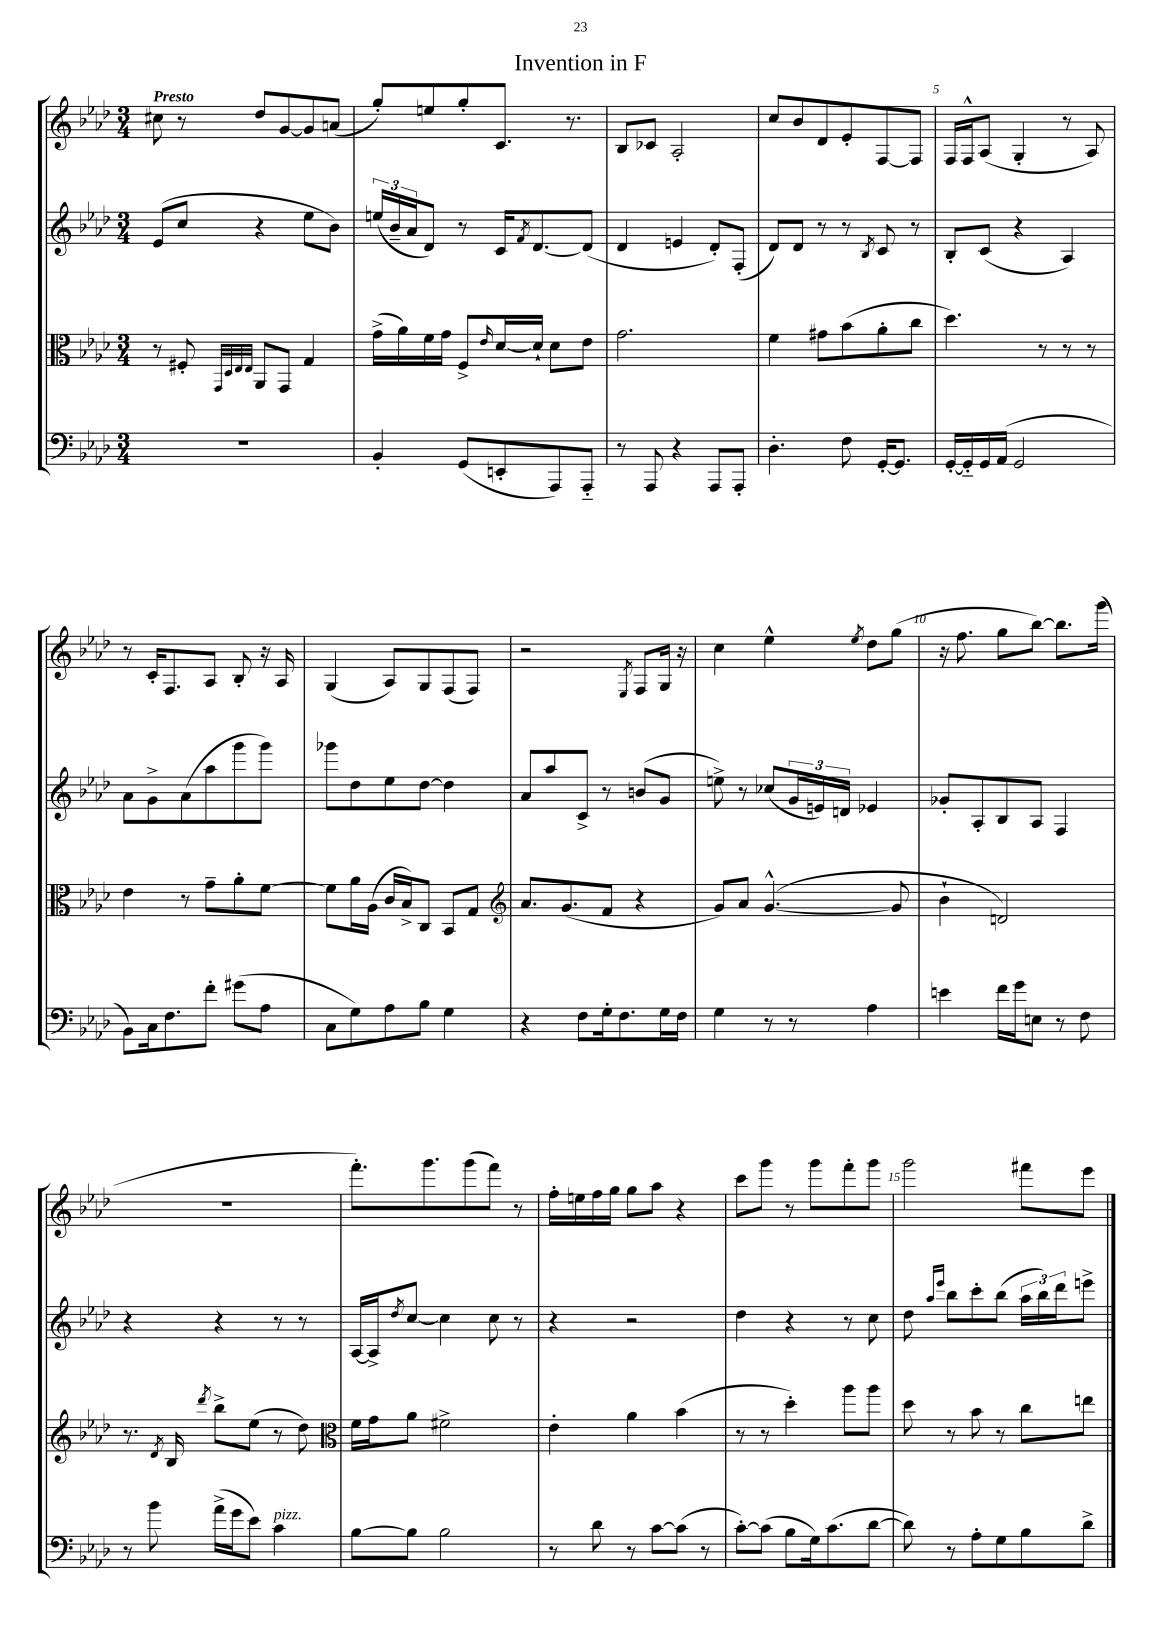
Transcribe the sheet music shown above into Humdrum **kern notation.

**kern	**kern	**kern	**kern
*staff4	*staff3	*staff2	*staff1
*clefF4	*clefC3	*clefG2	*clefG2
*k[b-e-a-d-]	*k[b-e-a-d-]	*k[b-e-a-d-]	*k[b-e-a-d-]
*M3/4	*M3/4	*M3/4	*M3/4
2.r	8r	(8e-/L	8cc#\
.	8F#'/	8cc/J	8r
.	32qqGG/LLL	.	.
.	32qqD-/	.	.
.	32qqE-/	.	.
.	32qqE-/JJJ	.	.
.	8AA-/L	4r	8dd-/L
.	8GG/J	.	[8g/
.	4G/	8ee-\L	8g/]
.	.	8b-\J)	(8a/J
=	=	=	=
4BB-'/	(16g^\LL	(24ee/LL	8gg'/L)
.	.	24b-~/	.
.	16a-\)	.	.
.	.	24a-/J	.
.	16f\	8d-/J)	8ee/
.	16g\JJ	.	.
(8GG/L	8F^/L	8r	8gg'/
.	16qqe-/	.	.
8EE'/	[16d-/L	16c/LK	8.c/J
.	.	8qf/	.
.	16d-`/]JJ	[8.d-/	.
8AAA-/)	8d-\L	.	.
.	.	.	8.r
8AAA-'~/J	8e-\J	(8d-/]J	.
=	=	=	=
8r	2.g\	4d-/	8B-/L
8AAA-/	.	.	8c-/J
4r	.	4e/	2A-'/
8AAA-/L	.	8d-'/L)	.
8AAA-'/J	.	(8F'/J	.
=	=	=	=
4.D-'\	4f\	8d-/L)	8cc/L
.	.	8d-/J	8b-/
.	8g#\L	8r	8d-/
8F\	(8b-\	8r	8e-'/
.	.	8qB-/	.
[16GG'/LK	8a-'\	8c/	[8F/
8.GG/]J	.	.	.
.	8cc\J	8r	8F/]J
=	=	=	=
[16GG'/LL	4.dd-\)	8B-'/L	16F/LL
16GG'~/]	.	.	16F^^/J
16GG/	.	(8c/J	(8A-/J
(16AA-/JJ	.	.	.
2GG/	.	4r	4G'/
.	8r	.	.
.	8r	4A-/)	8r
.	8r	.	8A-/)
=	=	=	=
8BB-\L)	4e-\	8a-\L	8r
16C\k	.	8g^\	16c'/LK
8.F\	.	.	8.F/
.	8r	(8a-\	.
8f'\J	8g~\L	8aa-\	8A-/J
(8g#\L	8a-'\	8ggg\	8B-'/
8A-\J	[8f\J	8ggg\J)	16r
.	.	.	16A-/
=	=	=	=
8C\L	8f\]L	8ggg-\L	(4G/
8G\)	16a-\L	8dd-\	.
.	(16A-\JJ	.	.
8A-\	16c/LL	8ee-\	8A-/L)
.	16B-^/J)	.	.
8B-\J	8C/J	[8dd-\J	8G/
4G\	8BB-/L	4dd-\]	(8F/
.	8G/J	.	8F/J)
=	=	=	=
*	*clefG2	*	*
4r	8.a-/L	8a-/L	2r
.	.	8aa-/	.
.	(8.g/	.	.
8F\L	.	8c^/J	.
16G'\k	8f/J	8r	.
8.F\	.	.	.
.	.	.	8qE-/
.	4r	(8b/L	8F/L
16G\L	.	8g/J	16G/Jk
16F\JJ	.	.	16r
=	=	=	=
4G\	8g/L)	8ee^\)	4cc\
.	8a-/J	8r	.
8r	([4.g^^/	(8cc-/L	4ee-^^\
8r	.	24g/L	.
.	.	24e/)	.
.	.	24d/JJ	.
.	.	.	8qee-/
4A-\	.	4e-/	8dd-\L
.	8g/]	.	(8gg\J
=	=	=	=
4e\	4b-`\	8g-'/L	16r
.	.	.	8.ff\
.	.	8A-'/	.
16f\LL	2d/)	8B-/	8gg\L
16g\J	.	.	.
8E\J	.	8A-/J	[8bb-\J)
8r	.	4F/	8.bb-\]L
8F\	.	.	.
.	.	.	(16ggg\Jk
=	=	=	=
8r	8.r	4r	2.r
8b-\	.	.	.
.	8qd-/	.	.
.	16B-/	.	.
.	8qddd-/	.	.
(16a-^\LL	8bb-^\L	4r	.
16g\J	.	.	.
8e-\J)	(8ee-\J	.	.
4c\	8r	8r	.
.	8dd-\)	8r	.
=	=	=	=
*	*clefC3	*	*
[8B-\L	16f\LL	[16A-/LL	8.fff'\L)
.	16g\J	16A-^/]J	.
.	.	8qdd-/	.
8B-\]J	8a-\J	[8cc/J	.
.	.	.	8.ggg\
2B-\	2f#^\	4cc\]	.
.	.	.	(8ggg\
.	.	8cc\	8fff\J)
.	.	8r	8r
=	=	=	=
8r	4e-'\	4r	16ff'\LL
.	.	.	16ee\
8d-\	.	.	16ff\
.	.	.	16gg\JJ
8r	4a-\	2r	8gg\L
[8c\L	.	.	8aa-\J
(8c\]J	(4b-\	.	4r
8r	.	.	.
=	=	=	=
[8c'\L)	8r	4dd-\	8ccc\L
(8c\]J	8r	.	8ggg\J
8B-\L	4dd-'\)	4r	8r
16G\k)	.	.	8ggg\L
(8.c\	.	.	.
.	8aa-\L	8r	8fff'\
[8d-\J	8aa-\J	8cc\	8ggg\J
=	=	=	=
8d-\])	8dd-\	8dd-\	2ggg\
.	.	16qqaa-/LL	.
.	.	16qqeee-/JJ	.
8r	8r	8bb-\L	.
8A-'\L	8b-\	8ccc'\	.
8G\	8r	(8bb-\J	.
8B-\	8cc\L	24aa-\LL	8fff#\L
.	.	24bb-\)	.
.	.	24ddd-\J	.
8d-^\J	8ee\J	8eee^\J	8eee-\J
==	==	==	==
*-	*-	*-	*-
